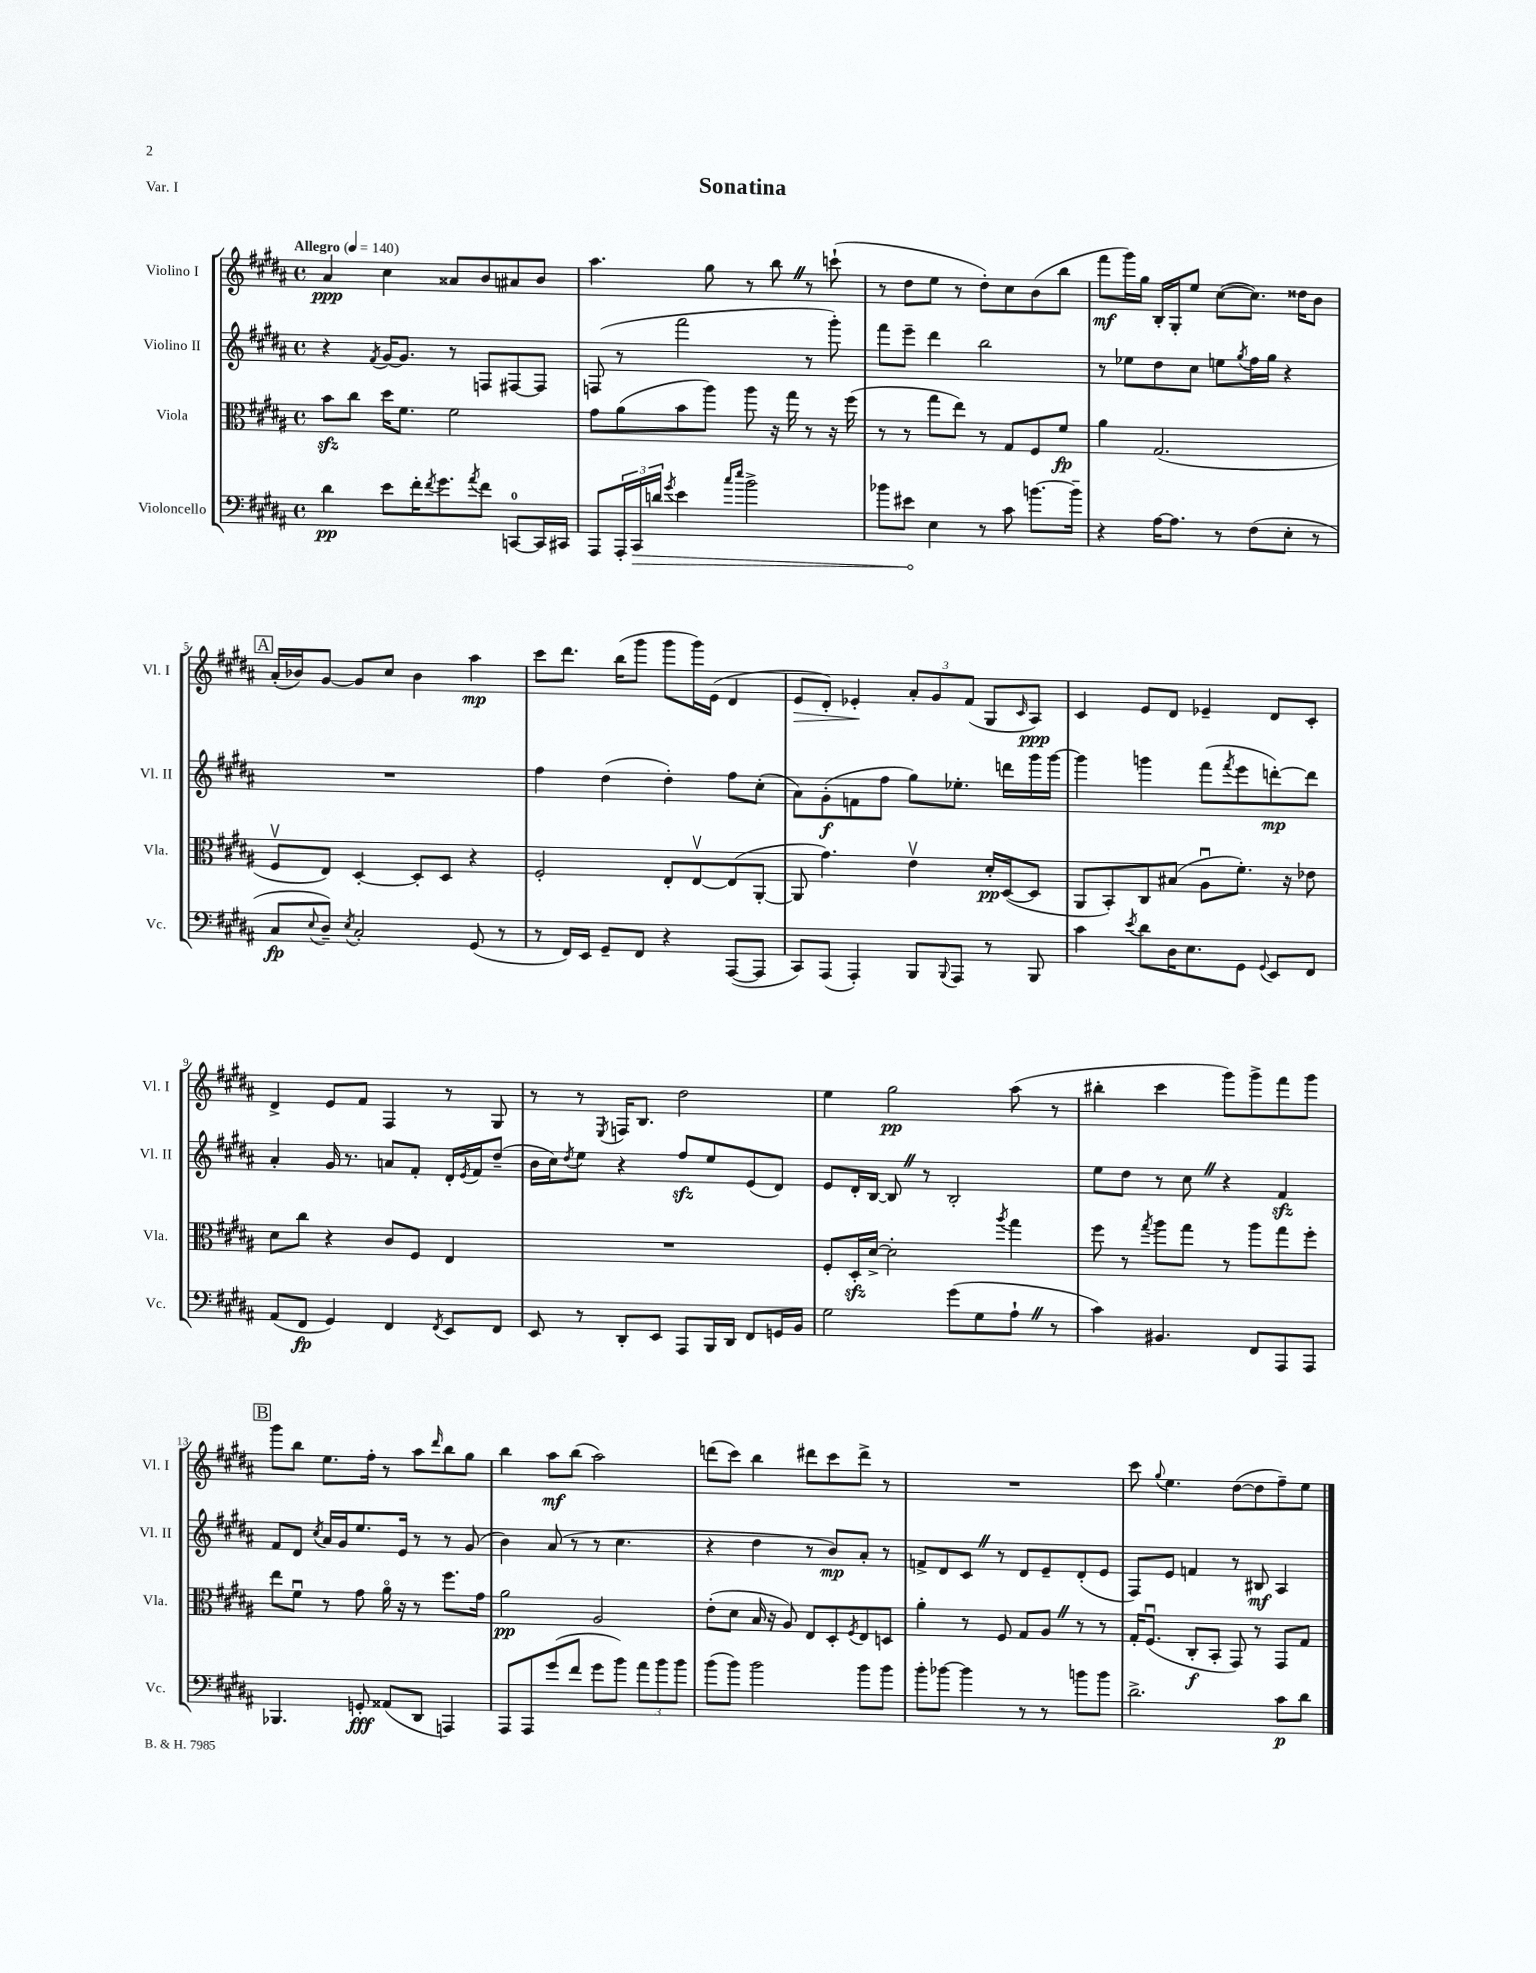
\header { title = "Sonatina" piece = "Var. I" }
<<
\new StaffGroup <<
\new Staff = "s0" \with { instrumentName = "Violino I" shortInstrumentName = "Vl. I" } {
    \clef treble \key b \major \defaultTimeSignature \time 4/4 \tempo "Allegro" 4 = 140
    ais'4\ppp cis''4 aisis'8 b'8 ais'8 b'8 |
    ais''4. gis''8 r8 b''8 \once \override BreathingSign.text = \markup { \musicglyph "scripts.caesura.straight" } \breathe r8 c'''8-!( |
    r8 dis''8 e''8 r8 dis''8-.) cis''8 b'8( b''8 |
    fis'''8\mf gis'''16) gis''16 b16-. gis16-. e''8 cis''8~( cis''8.) disis''16 b'8 |
    \mark \markup { \box "A" } ais'16-.( bes'16) gis'8~ gis'8 cis''8 bes'4 ais''4\mp |
    cis'''8 dis'''8. b''16( gis'''8 gis'''8 gis'''16) e'16( dis'4 |
    e'8\> dis'8-.) ees'4-.\! \tuplet 3/2 { ais'8-. gis'8 fis'8( } gis8 \grace { cis'16 } ais8\ppp) |
    cis'4 e'8 dis'8 ees'4-- dis'8 cis'8-. |
    dis'4-> e'8 fis'8 fis4 r8 gis8 |
    r8 r8 \acciaccatura { e8 } f16 b8. dis''2 |
    e''4 gis''2\pp ais''8( r8 |
    bis''4-. cis'''4 gis'''8) gis'''8-> fis'''8 gis'''8 |
    \mark \markup { \box "B" } gis'''8 b''8 e''8. fis''16-. r8 ais''8 \grace { dis'''16 } b''8 gis''8 |
    b''4 ais''8\mf b''8( ais''2) |
    d'''8( cis'''8) b''4 dis'''8 cis'''8 dis'''8-> r8 |
    R1 |
    cis'''8 \appoggiatura { gis''8 } e''4. dis''8~( dis''8 fis''8--) e''8 \bar "|." |
}
\new Staff = "s1" \with { instrumentName = "Violino II" shortInstrumentName = "Vl. II" } {
    \clef treble \key b \major \defaultTimeSignature \time 4/4
    r4 \acciaccatura { fis'8 } gis'16~ gis'8. r8 f8 fis8~ fis8 |
    f8( r8 fis'''2 r8 gis'''8-.) |
    fis'''8 e'''8-- dis'''4 b''2 |
    r8 ees''8 dis''8 cis''8 e''8 \acciaccatura { gis''8 } fis''16 gis''16 r4 |
    \mark \markup { \box "A" } R1 |
    fis''4 dis''4( dis''4-.) fis''8 cis''8-.( |
    ais'8) gis'8-.\f( f'8 fis''8 gis''8) ees''8.-. d'''16 gis'''16 gis'''16~ |
    gis'''4 g'''4 fis'''8( \acciaccatura { fis'''8 } e'''8 d'''8~-.\mp) d'''8 |
    ais'4-. gis'16 r8. a'8 fis'8-. dis'16-. \acciaccatura { e'8 } fis'16 dis''8--( |
    b'16 cis''16) \acciaccatura { dis''8 } e''8 r4 fis''8\sfz e''8 e'8( dis'8) |
    e'8 dis'16-. b16~ b8 \once \override BreathingSign.text = \markup { \musicglyph "scripts.caesura.straight" } \breathe r8 b2-. |
    e''8 dis''8 r8 cis''8 \once \override BreathingSign.text = \markup { \musicglyph "scripts.caesura.straight" } \breathe r4 fis'4\sfz |
    \mark \markup { \box "B" } fis'8 dis'8 \acciaccatura { cis''8 } ais'16 gis'16 e''8. e'16 r8 r8 gis'8( |
    b'4) ais'8( r8 r8 cis''4. |
    r4 dis''4 r8 b'8\mp) ais'8-. r8 |
    f'8-> dis'8 cis'8 \once \override BreathingSign.text = \markup { \musicglyph "scripts.caesura.straight" } \breathe r8 dis'8 e'8-- dis'8-.( e'8 |
    fis8) e'8 f'4 r8 bis8\mf ais4 \bar "|." |
}
\new Staff = "s2" \with { instrumentName = "Viola" shortInstrumentName = "Vla." } {
    \clef alto \key b \major \defaultTimeSignature \time 4/4
    b'8\sfz cis''8 dis''16 fis'8. fis'2 |
    gis'8 ais'8( b'8 ais''8) ais''8 r16 gis''16 r8 r16 fis''16( |
    r8 r8 gis''8 e''8) r8 gis8 fis8 fis'8\fp |
    ais'4 gis2.( |
    \mark \markup { \box "A" } fis8\upbow e8) dis4~-. dis8-. dis8 r4 |
    fis2-. e8-. e8~\upbow e8( ais,8~-. |
    ais,8 gis'4.) e'4\upbow dis'16-.\pp dis16~( dis8 |
    ais,8 b,8-.) cis8 bis8( ais8\downbow fis'8.-.) r16 ees'8 |
    dis'8 cis''8 r4 cis'8 fis8 e4 |
    R1 |
    fis8-. dis16-.\sfz dis'16~-> dis'2-. \acciaccatura { ais''8 } gis''4 |
    fis''8 r8 \acciaccatura { gis''8 } ais''8 gis''8 r8 ais''8 gis''8 fis''8-. |
    \mark \markup { \box "B" } e''8 fis'8\downbow r8 gis'8 ais'16\flageolet r16 r8 fis''8. gis'16 |
    ais'2\pp ais2 |
    e'8-.( dis'8 b16 r16 ais8) e8 dis8-. \acciaccatura { fis8 } e8 d8 |
    ais'4-. r8 fis8 gis8 ais8 \once \override BreathingSign.text = \markup { \musicglyph "scripts.caesura.straight" } \breathe r8 r8 |
    gis16-. fis8.\downbow( cis8-.\f b,8-. gis,8) r8 gis,8 gis8 \bar "|." |
}
\new Staff = "s3" \with { instrumentName = "Violoncello" shortInstrumentName = "Vc." } {
    \clef bass \key b \major \defaultTimeSignature \time 4/4
    dis'4\pp e'8 fis'16-. \acciaccatura { fis'8 } gis'8. \acciaccatura { ais'8 } fis'8 c,8-0~ c,16 cis,16 |
    ais,,8 \tuplet 3/2 { ais,,16-. \once \override Hairpin.circled-tip = ##t cis,16\> d'16 } \acciaccatura { gis'8 } e'4 \grace { cis''16 e''16 } b'2-> |
    bes'8 eis'8\! e4 r8 cis'8 b'8.~ b'16-- |
    r4 ais16~ ais8. r8 fis8( e8-. r8 |
    \mark \markup { \box "A" } cis8\fp \appoggiatura { e8 } dis8--) \acciaccatura { e8 } cis2-. gis,8( r8 |
    r8 fis,16) e,16 gis,8-- fis,8 r4 ais,,8~( ais,,8 |
    cis,8) ais,,8( ais,,4-.) b,,8 \appoggiatura { b,,8 } ais,,8 r8 b,,8 |
    cis'4 \acciaccatura { e'8 } dis'8 dis16 e8. gis,8 \appoggiatura { gis,8 } e,8 fis,8 |
    ais,8( fis,8\fp gis,4) fis,4 \acciaccatura { fis,8 } e,8 fis,8 |
    e,8 r8 dis,8-. e,8 ais,,8 b,,16 dis,16 fis,8 g,16 b,16 |
    gis2 gis'8( gis8 ais8-! \once \override BreathingSign.text = \markup { \musicglyph "scripts.caesura.straight" } \breathe r8 |
    cis'4) bis,4. fis,8 ais,,8 ais,,8 |
    \mark \markup { \box "B" } bes,,4. g,8-.\fff aisis,8( dis,8 a,,4) |
    ais,,8 ais,,8 gis'8( fis'8 gis'8 b'8) \tuplet 3/2 { ais'8 b'8 b'8 } |
    b'8( b'8) b'2 b'8 b'8 |
    b'8-. bes'8~ bes'4 r8 r8 b'8 b'8 |
    dis'2.-> cis'8\p dis'8 \bar "|." |
}
>>
>>
